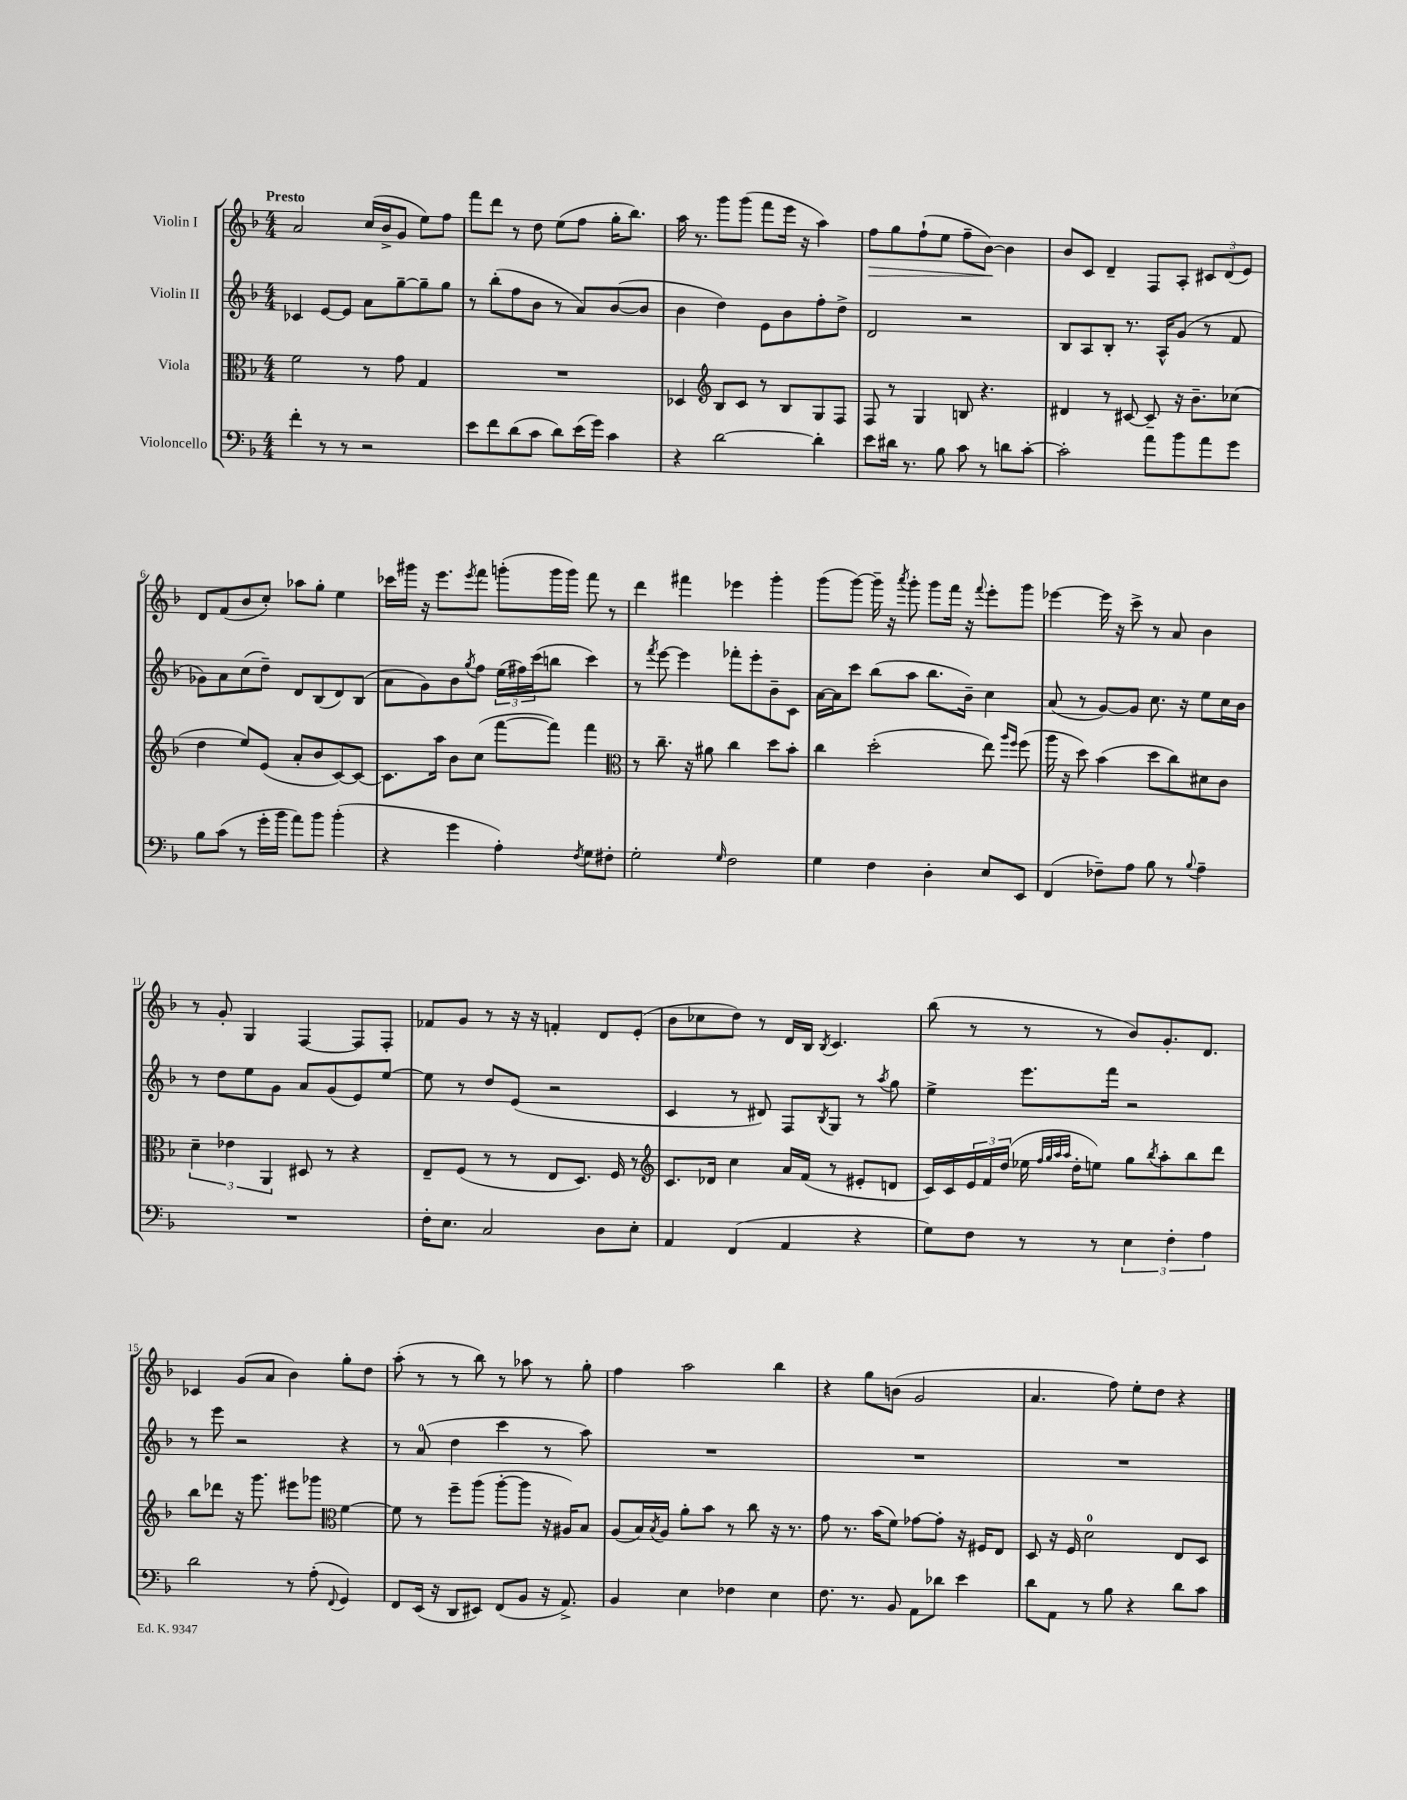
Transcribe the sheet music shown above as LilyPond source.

<<
\new StaffGroup <<
\new Staff = "s0" \with { instrumentName = "Violin I" } {
    \clef treble \key f \major \numericTimeSignature \time 4/4 \tempo "Presto"
    a'2 c''16( bes'16-> g'8 e''8) f''8 |
    f'''8 d'''8 r8 d''8 e''8( f''8 g''16-. bes''8.) |
    a''16 r8. g'''8 g'''8( f'''8 e'''16 r16 a''4) |
    f''8\> g''8 f''8-!( e''8 f''8-- bes'8~\!) bes'4 |
    bes'8 c'8 d'4-- f8 a8-. \tuplet 3/2 { cis'8 d'8( e'8) } |
    d'8 f'8( bes'8 c''8-.) aes''8 g''8-. e''4 |
    ces'''16 gis'''16 r16 e'''8. \acciaccatura { e'''8 } f'''8 g'''8-.( g'''16 g'''16) f'''8 r8 |
    d'''4 fis'''4 ees'''4 g'''4-. |
    g'''8( g'''8~) g'''16-- r16 \acciaccatura { a'''8 } g'''8-. g'''8 f'''16 r16 \appoggiatura { f'''8 } e'''8-. g'''8 |
    ees'''4~ ees'''16 r16 c'''8-> r8 a'8 bes'4 |
    r8 g'8-. g4 f4~ f8 f8-. |
    fes'8 g'8 r8 r16 r16 f'4-. d'8 e'8-.( |
    bes'8 ces''8 d''8) r8 d'16 bes16 \acciaccatura { bes8 } c'4. |
    bes''8( r8 r8 r8 bes'8) g'8.-. d'8. |
    ces'4 g'8( a'8 bes'4) g''8-. d''8 |
    a''8-.( r8 r8 bes''8) r8 aes''8 r8 g''8-. |
    f''4 a''2 bes''4 |
    r4 g''8 b'8( g'2 |
    a'4. f''8) e''8-. d''8 r4 \bar "|." |
}
\new Staff = "s1" \with { instrumentName = "Violin II" } {
    \clef treble \key f \major \numericTimeSignature \time 4/4
    ces'4 e'8~ e'8 a'8 g''8~-- g''8-- g''8 |
    r8 bes''8-.( f''8 bes'8 r8 a'8) bes'8~( bes'8 |
    bes'4 d''4) e'8 bes'8 f''8-. d''8-> |
    d'2 r2 |
    bes8 a8 bes8-. r8. a16-^ g'8( r8 f'8 |
    ges'8) a'8 c''8( d''8--) d'8 bes8( d'8) bes8( |
    a'8 g'8) bes'8 \acciaccatura { g''8 } f''8 \tuplet 3/2 { e''16( fis''16) c'''16( } b''8 c'''4) |
    r8 \acciaccatura { f'''8 } e'''8~ e'''4 fes'''8-. e'''8-. bes'8-- c'8 |
    a'16~ a'16 c'''8 bes''8( a''8 bes''8. bes'16--) c''4 |
    a'8( r8 g'8~) g'8 c''8. r16 e''8 c''16 bes'16 |
    r8 d''8 e''8 g'8 a'8 g'8( e'8) e''8~ |
    e''8 r8 d''8 e'8( r2 |
    c'4 r8 dis'8) f8 \acciaccatura { bes8 } g8 r8 \acciaccatura { a''8 } g''8 |
    e''4-> e'''8. f'''16 r2 |
    r8 e'''8 r2 r4 |
    r8 a'8-0( d''4 c'''4 r8 a''8) |
    R1 |
    R1 |
    R1 \bar "|." |
}
\new Staff = "s2" \with { instrumentName = "Viola" } {
    \clef alto \key f \major \numericTimeSignature \time 4/4
    f'2 r8 g'8 g4 |
    R1 |
    des4 \clef treble bes8 c'8 r8 bes8 g8 f8 |
    f8 r8 g4 b8 r4. |
    dis'4 r8 cis'8~ cis'8-- r16 bes'8.-- ces''8( |
    d''4 e''8) e'8( a'8-. bes'8 c'8~) c'8~ |
    c'8. a''16 bes'8 c''8( f'''8~ f'''8) f'''4 |
    \clef alto r8 c''8.-- r16 ais'8 c''4 d''8 bes'8-. |
    c''4 d''2-.( e''8) \grace { a''16 f''16 } f''8( |
    a''16 r16 d''8) bes'4( d''8 c''8) dis'8 c'8 |
    \tuplet 3/2 { d'4-- ees'4 a,4 } dis8 r8 r4 |
    e8-- f8( r8 r8 e8 d8.) f16 r8 |
    \clef treble c'8. des'16 c''4 a'16 f'16( r8 eis'8-. d'8 |
    c'16) c'16 \tuplet 3/2 { e'16 f'16 d''16( } ees''16 \grace { f''32 g''32 a''32 a''32 } d''16-. e''8) g''8 \acciaccatura { bes''8 } a''8-. bes''8 d'''8 |
    bes''8 des'''8 r16 g'''8. eis'''8 ges'''8 \clef alto f'4~ |
    f'8 r8 f''8-- a''8( a''8~-. a''8 r16 ais16) bes8 |
    a8( bes16) \acciaccatura { bes8 } a16 a'8-. bes'8 r8 c''8 r16 r8. |
    g'8 r8. bes'16( f'8) ges'8~ ges'8-. r16 fis16 e8 |
    d8 r16 f16 d'2-0 e8 d8 \bar "|." |
}
\new Staff = "s3" \with { instrumentName = "Violoncello" } {
    \clef bass \key f \major \numericTimeSignature \time 4/4
    f'4-. r8 r8 r2 |
    e'8 f'8 d'8( c'8 d'8) e'16( g'16) c'4 |
    r4 d'2~ d'4-. |
    e'8 dis'16 r8. bes8 c'8 r8 d'8 c'8~-. |
    c'2-. a'8 bes'8 a'8 g'8 |
    bes8 c'8( r8 g'16-. bes'16 a'8) bes'8 bes'4-.( |
    r4 g'4 a4-.) \acciaccatura { f8 } g8 fis8-. |
    g2-. \grace { g16 } f2 |
    g4 f4 d4-. e8 e,8 |
    f,4( fes8--) a8 bes8 r8 \appoggiatura { bes8 } a4-- |
    R1 |
    f16-. e8. c2 d8 e8-. |
    a,4 f,4( a,4 r4 |
    g8) f8 r8 r8 \tuplet 3/2 { e4 f4-. a4 } |
    d'2 r8 a8-.( \appoggiatura { f,8 } g,4) |
    f,8 e,16( r16 d,8 eis,8) f,8( bes,8 r16 a,8.->) |
    bes,4 e4 fes4 e4 |
    f8. r8. bes,8 a,8 des'8 e'4 |
    d'8 a,8 r8 bes8 r4 d'8 c'8 \bar "|." |
}
>>
>>
